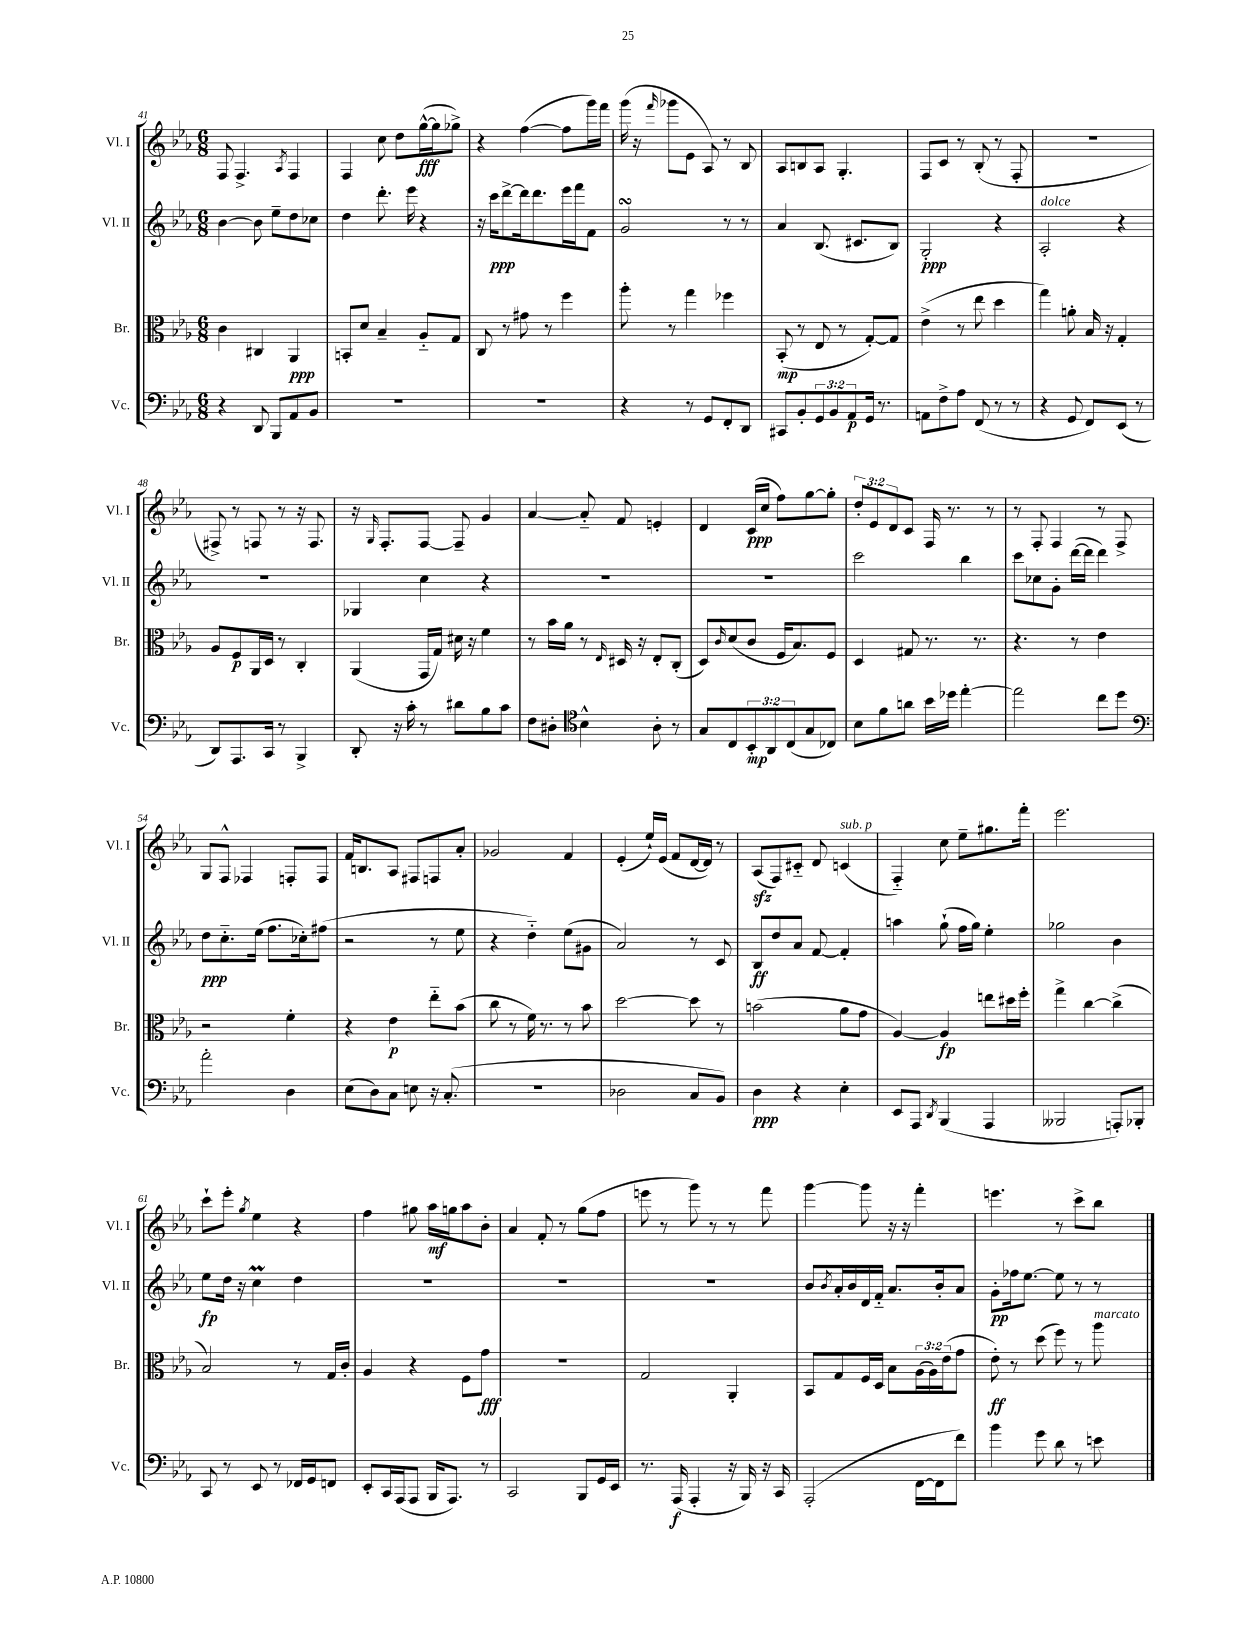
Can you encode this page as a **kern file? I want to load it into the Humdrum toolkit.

**kern	**dynam	**kern	**dynam	**kern	**dynam	**kern	**dynam
*part4	*part4	*part3	*part3	*part2	*part2	*part1	*part1
*staff4	*staff4	*staff3	*staff3	*staff2	*staff2	*staff1	*staff1
*I"Vc.	*	*I"Br.	*	*I"Vl. II	*	*I"Vl. I	*
*I'Vc.	*	*I'Br.	*	*I'Vl. II	*	*I'Vl. I	*
*clefF4	*	*clefC3	*	*clefG2	*	*clefG2	*
*k[b-e-a-]	*	*k[b-e-a-]	*	*k[b-e-a-]	*	*k[b-e-a-]	*
*M6/8	*	*M6/8	*	*M6/8	*	*M6/8	*
=41	=41	=41	=41	=41	=41	=41	=41
4r	.	4c\	.	[4b-\	.	8F/	.
.	.	.	.	.	.	4.F^/	.
8DD/	.	4C#X/	.	8b-\]	.	.	.
8BBB-/L	.	.	.	8ee-~\L	.	.	.
.	.	.	.	.	.	8qA-/	.
8AA-/	.	4AA-/	ppp	8dd\	.	4F/	.
8BB-/J	.	.	.	8cc-X\J	.	.	.
=42	=42	=42	=42	=42	=42	=42	=42
2.r	.	8BBn'/L	.	4dd\	.	4F/	.
.	.	8d/J	.	.	.	.	.
.	.	4B-~/	.	8.ddd'\	.	8cc\	.
.	.	.	.	.	.	8dd\L	.
.	.	.	.	16eee-\	.	.	.
.	.	8A-/L	.	4r	.	([16gg^^\L	fff
.	.	.	.	.	.	16gg\J]	.
.	.	8G/J	.	.	.	8gg-X^\J)	.
=43	=43	=43	=43	=43	=43	=43	=43
2.r	.	8C/	.	16r	.	4r	.
.	.	.	.	16ccc\KL	ppp	.	.
.	.	8r	.	[8ddd^\	.	.	.
.	.	8g#X\	.	16ddd\k]	.	([4ff\	.
.	.	.	.	8.ddd\	.	.	.
.	.	8r	.	.	.	.	.
.	.	4ff\	.	16eee-\L	.	8ff\L]	.
.	.	.	.	16fff\J	.	.	.
.	.	.	.	8f\J	.	16ggg\L)	.
.	.	.	.	.	.	16fff\JJ	.
=44	=44	=44	=44	=44	=44	=44	=44
4r	.	8aa-'\	.	2gsSsS/	.	(16ggg\	.
.	.	.	.	.	.	16r	.
.	.	.	.	.	.	16qqfff/	.
.	.	8r	.	.	.	8ggg-X\L	.
8r	.	4gg\	.	.	.	8e-\J	.
8GG/L	.	.	.	.	.	8A-/)	.
8FF'/	.	4ff-X\	.	8r	.	8r	.
8DD/J	.	.	.	8r	.	8B-/	.
=45	=45	=45	=45	=45	=45	=45	=45
8CC#X/L	.	(8BB-'/	mp	4a-/	.	8A-/L	.
8BB-'/	.	8r	.	.	.	8Bn/	.
12GG/	.	8E-/	.	(8.B-/	.	8A-/J	.
12BB-/	.	.	.	.	.	.	.
.	.	8r	.	.	.	4.G'/	.
12AA-/	p	.	.	.	.	.	.
.	.	.	.	8.c#X/L	.	.	.
16GG/Jk	.	[8G'/L)	.	.	.	.	.
8.r	.	.	.	.	.	.	.
.	.	8G/J]	.	8B-/J)	.	.	.
=46	=46	=46	=46	=46	=46	=46	=46
8AAn\L	.	(4e-^\	.	2G'/	ppp	8F/L	.
8F^\	.	.	.	.	.	8c/J	.
8A-\J	.	8r	.	.	.	8r	.
(8FF/	.	8ee-\	.	.	.	(8B-'/	.
8r	.	4dd\	.	4r	.	8r	.
8r	.	.	.	.	.	8F'/	.
=47	=47	=47	=47	=47	=47	=47	=47
!	!	!	!	!LO:TX:a:i:t=dolce	!	!	!
4r	.	4gg\)	.	2A-'/	.	2.r	.
8GG/	.	8an'\	.	.	.	.	.
8FF/L)	.	16B-/	.	.	.	.	.
.	.	16r	.	.	.	.	.
(8EE-/J	.	4G'/	.	4r	.	.	.
8r	.	.	.	.	.	.	.
!!LO:LB:g=z
=48	=48	=48	=48	=48	=48	=48	=48
8DD/L)	.	8A-/L	.	2.r	.	8F#X^/)	.
8.AAA-/	.	8F/	p	.	.	8r	.
.	.	16AA-/L	.	.	.	8Fn/	.
16CC/Jk	.	16D/JJ	.	.	.	.	.
8r	.	8r	.	.	.	8r	.
4BBB-^/	.	4C'/	.	.	.	16r	.
.	.	.	.	.	.	8.F/	.
=49	=49	=49	=49	=49	=49	=49	=49
8DD'/	.	(4AA-/	.	4G-X/	.	16r	.
.	.	.	.	.	.	16qqG/	.
.	.	.	.	.	.	8.F'/L	.
16r	.	.	.	.	.	.	.
16c'\	.	.	.	.	.	.	.
8r	.	16GG/LL	.	4cc\	.	[8F/J	.
.	.	16G/JJ)	.	.	.	.	.
8d#X\L	.	16d#X\	.	.	.	8F~/]	.
.	.	16r	.	.	.	.	.
8B-\	.	4f\	.	4r	.	4g/	.
8c\J	.	.	.	.	.	.	.
=50	=50	=50	=50	=50	=50	=50	=50
8F\L	.	8r	.	2.r	.	[4a-/	.
8D#X'\J	.	16b-\LL	.	.	.	.	.
.	.	16a-\JJ	.	.	.	.	.
*clefC4	*	*	*	*	*	*	*
4B-^^\	.	8r	.	.	.	8a-/]	.
.	.	16qqE-/	.	.	.	.	.
.	.	16D#X/	.	.	.	8f/	.
.	.	16r	.	.	.	.	.
8A-'\	.	8E-'/L	.	.	.	4en'/	.
8r	.	(8C'/J	.	.	.	.	.
=51	=51	=51	=51	=51	=51	=51	=51
8G/L	.	8D/L)	.	2.r	.	4d/	.
.	.	16qqc/	.	.	.	.	.
8C/	.	(8d/	.	.	.	.	.
12BB-'/	mp	8c/J	.	.	.	(16c/LL	ppp
.	.	.	.	.	.	16cc/JJ	.
12AA-/	.	.	.	.	.	.	.
.	.	16F/KL	.	.	.	8ff\L)	.
(12C/	.	.	.	.	.	.	.
.	.	8.B-/)	.	.	.	.	.
8G/	.	.	.	.	.	[8gg\	.
8C-X/J)	.	8F/J	.	.	.	8gg'\J]	.
=52	=52	=52	=52	=52	=52	=52	=52
8B-\L	.	4D/	.	2ccc\	.	12dd'/L	.
.	.	.	.	.	.	12e-/	.
8f\	.	.	.	.	.	.	.
.	.	.	.	.	.	12d/	.
8an\J	.	8G#X/	.	.	.	8c/J	.
16b-\LL	.	8.r	.	.	.	16F/	.
16dd-X\JJ	.	.	.	.	.	8.r	.
[4ee-'\	.	.	.	4bb-\	.	.	.
.	.	8.r	.	.	.	.	.
.	.	.	.	.	.	8r	.
=53	=53	=53	=53	=53	=53	=53	=53
2ee-\]	.	4.r	.	8ccc\L	.	8r	.
.	.	.	.	8cc-X\	.	8F'/	.
.	.	.	.	8g'\J	.	4F/	.
.	.	8r	.	([16ddd\LL	.	.	.
.	.	.	.	16ddd\JJ]	.	.	.
8cc\L	.	4e-\	.	4ddd\)	.	8r	.
8dd\J	.	.	.	.	.	8F^/	.
!!LO:LB:g=z
=54	=54	=54	=54	=54	=54	=54	=54
*clefF4	*	*	*	*	*	*	*
2a-'\	.	2r	.	8dd\L	ppp	8G/L	.
.	.	.	.	8.cc\	.	8F^^/J	.
.	.	.	.	.	.	4F-X/	.
.	.	.	.	(16ee-\Jk	.	.	.
.	.	.	.	8.ff\L	.	.	.
4D\	.	4f'\	.	.	.	8Fn'/L	.
.	.	.	.	16cc-X'\k)	.	.	.
.	.	.	.	(8ff#X\J	.	8F/J	.
=55	=55	=55	=55	=55	=55	=55	=55
(8E-\L	.	4r	.	2r	.	16f/KL	.
.	.	.	.	.	.	8.Bn/	.
8D\)	.	.	.	.	.	.	.
8C\J	.	4e-\	p	.	.	8A-/J	.
8En\	.	.	.	.	.	8F#X/L	.
16r	.	8ee-\L	.	8r	.	8Fn/	.
(8.C'/	.	.	.	.	.	.	.
.	.	(8b-\J	.	8ee-\	.	8a-'/J	.
=56	=56	=56	=56	=56	=56	=56	=56
2.r	.	8cc\	.	4r	.	2g-X/	.
.	.	8r	.	.	.	.	.
.	.	16f\)	.	4dd\)	.	.	.
.	.	8.r	.	.	.	.	.
.	.	8r	.	(8ee-\L	.	4f/	.
.	.	8b-\	.	8g#X\J	.	.	.
=57	=57	=57	=57	=57	=57	=57	=57
2D-X\	.	[2dd\	.	2a-/)	.	(4e-'/	.
.	.	.	.	.	.	16ee-`/LL)	.
.	.	.	.	.	.	(16e-/JJ	.
.	.	.	.	.	.	8f/L	.
8C/L	.	8dd\]	.	8r	.	[16d/L	.
.	.	.	.	.	.	16d/JJ])	.
8BB-/J)	.	8r	.	8c/	.	8r	.
=58	=58	=58	=58	=58	=58	=58	=58
4D\	ppp	(2bn\	.	8B-/L	ff	(8A-zz/L	.
.	.	.	.	8dd/	.	8F/)	.
4r	.	.	.	8a-/J	.	8c#X/J	.
.	.	.	.	[8f/	.	8d/	.
!	!	!	!	!	!	!LO:TX:a:i:t=sub. p	!
4E-'\	.	8a-\L	.	4f'/]	.	(4cn/	.
.	.	8g\J	.	.	.	.	.
=59	=59	=59	=59	=59	=59	=59	=59
8EE-/L	.	[4A-/)	.	4aan\	.	4F/)	.
8AAA-/J	.	.	.	.	.	.	.
8qDD/	.	.	.	.	.	.	.
(4BBB-/	.	4A-/]	fp	(8gg`\	.	8cc\	.
.	.	.	.	16ff\LL	.	8ee-~\L	.
.	.	.	.	16gg\JJ)	.	.	.
4AAA-/	.	8een\L	.	4ee-'\	.	8.gg#X\	.
.	.	16dd#X\L	.	.	.	.	.
.	.	16ff'\JJ	.	.	.	16fff'\Jk	.
=60	=60	=60	=60	=60	=60	=60	=60
2BBB--X/	.	4gg^\	.	2gg-X\	.	2.eee-\	.
.	.	[4cc\	.	.	.	.	.
8AAAn'/L)	.	(4cc^\]	.	4b-\	.	.	.
8BBB-X'/J	.	.	.	.	.	.	.
!!LO:LB:g=z
=61	=61	=61	=61	=61	=61	=61	=61
8CC/	.	2B-/)	.	8ee-\L	fp	8ccc`\L	.
8r	.	.	.	16dd\Jk	.	8eee-'\J	.
.	.	.	.	16r	.	.	.
.	.	.	.	.	.	8qgg/	.
8EE-/	.	.	.	4ccM\	.	4ee-\	.
8r	.	.	.	.	.	.	.
16FF-X/LL	.	8r	.	4dd\	.	4r	.
16GG/J	.	.	.	.	.	.	.
8FFn/J	.	16G/LL	.	.	.	.	.
.	.	16c'/JJ	.	.	.	.	.
=62	=62	=62	=62	=62	=62	=62	=62
8EE-'/L	.	4A-/	.	2.r	.	4ff\	.
16CC/L	.	.	.	.	.	.	.
(16AAA-/J	.	.	.	.	.	.	.
8AAA-/J	.	4r	.	.	.	8gg#X\	.
16BBB-/KL	.	.	.	.	.	16aa-\LL	mf
8.AAA-/J)	.	.	.	.	.	16ggn\J	.
.	.	8F\L	.	.	.	8aa-\	.
8r	.	8g\J	fff	.	.	8b-'\J	.
=63	=63	=63	=63	=63	=63	=63	=63
2CC/	.	2.r	.	2.r	.	4a-/	.
.	.	.	.	.	.	8f'/	.
.	.	.	.	.	.	8r	.
8BBB-/L	.	.	.	.	.	(8gg\L	.
16GG/L	.	.	.	.	.	8ff\J	.
16EE-/JJ	.	.	.	.	.	.	.
=64	=64	=64	=64	=64	=64	=64	=64
8.r	.	2G/	.	2.r	.	8eeen\	.
.	.	.	.	.	.	8r	.
(16AAA-/	f	.	.	.	.	.	.
4AAA-'/	.	.	.	.	.	8ggg\)	.
.	.	.	.	.	.	8r	.
16r	.	4AA-'/	.	.	.	8r	.
16BBB-/)	.	.	.	.	.	.	.
16r	.	.	.	.	.	8fff\	.
16CC/	.	.	.	.	.	.	.
=65	=65	=65	=65	=65	=65	=65	=65
(2AAA-'/	.	8BB-/L	.	8b-/L	.	[4ggg\	.
.	.	.	.	8qb-/	.	.	.
.	.	8G/	.	16a-'/L	.	.	.
.	.	.	.	16b-/	.	.	.
.	.	16F/L	.	16d/	.	8ggg\]	.
.	.	16D/JJ	.	16f/JJ	.	.	.
.	.	8B-\L	.	8.a-/L	.	16r	.
.	.	.	.	.	.	16r	.
[16FF\LL	.	(24A-\L	.	.	.	4fff'\	.
.	.	24A-\)	.	.	.	.	.
16FF\J]	.	.	.	16b-'/k	.	.	.
.	.	(24e-\J	.	.	.	.	.
8f\J)	.	8g\J	.	8a-/J	.	.	.
=66	=66	=66	=66	=66	=66	=66	=66
4b-\	.	8e-'\)	ff	8g'\L	pp	4.eeen\	.
.	.	8r	.	16ff-X\k	.	.	.
.	.	.	.	[8.ee-\J	.	.	.
8g\	.	(8dd\	.	.	.	.	.
8d\	.	8ff\)	.	8ee-\]	.	8r	.
8r	.	8r	.	8r	.	8ccc^\L	.
!	!	!LO:TX:a:i:t=marcato	!	!	!	!	!
8en\	.	8aa-\	.	8r	.	8bb-\J	.
==	==	==	==	==	==	==	==
*-	*-	*-	*-	*-	*-	*-	*-
